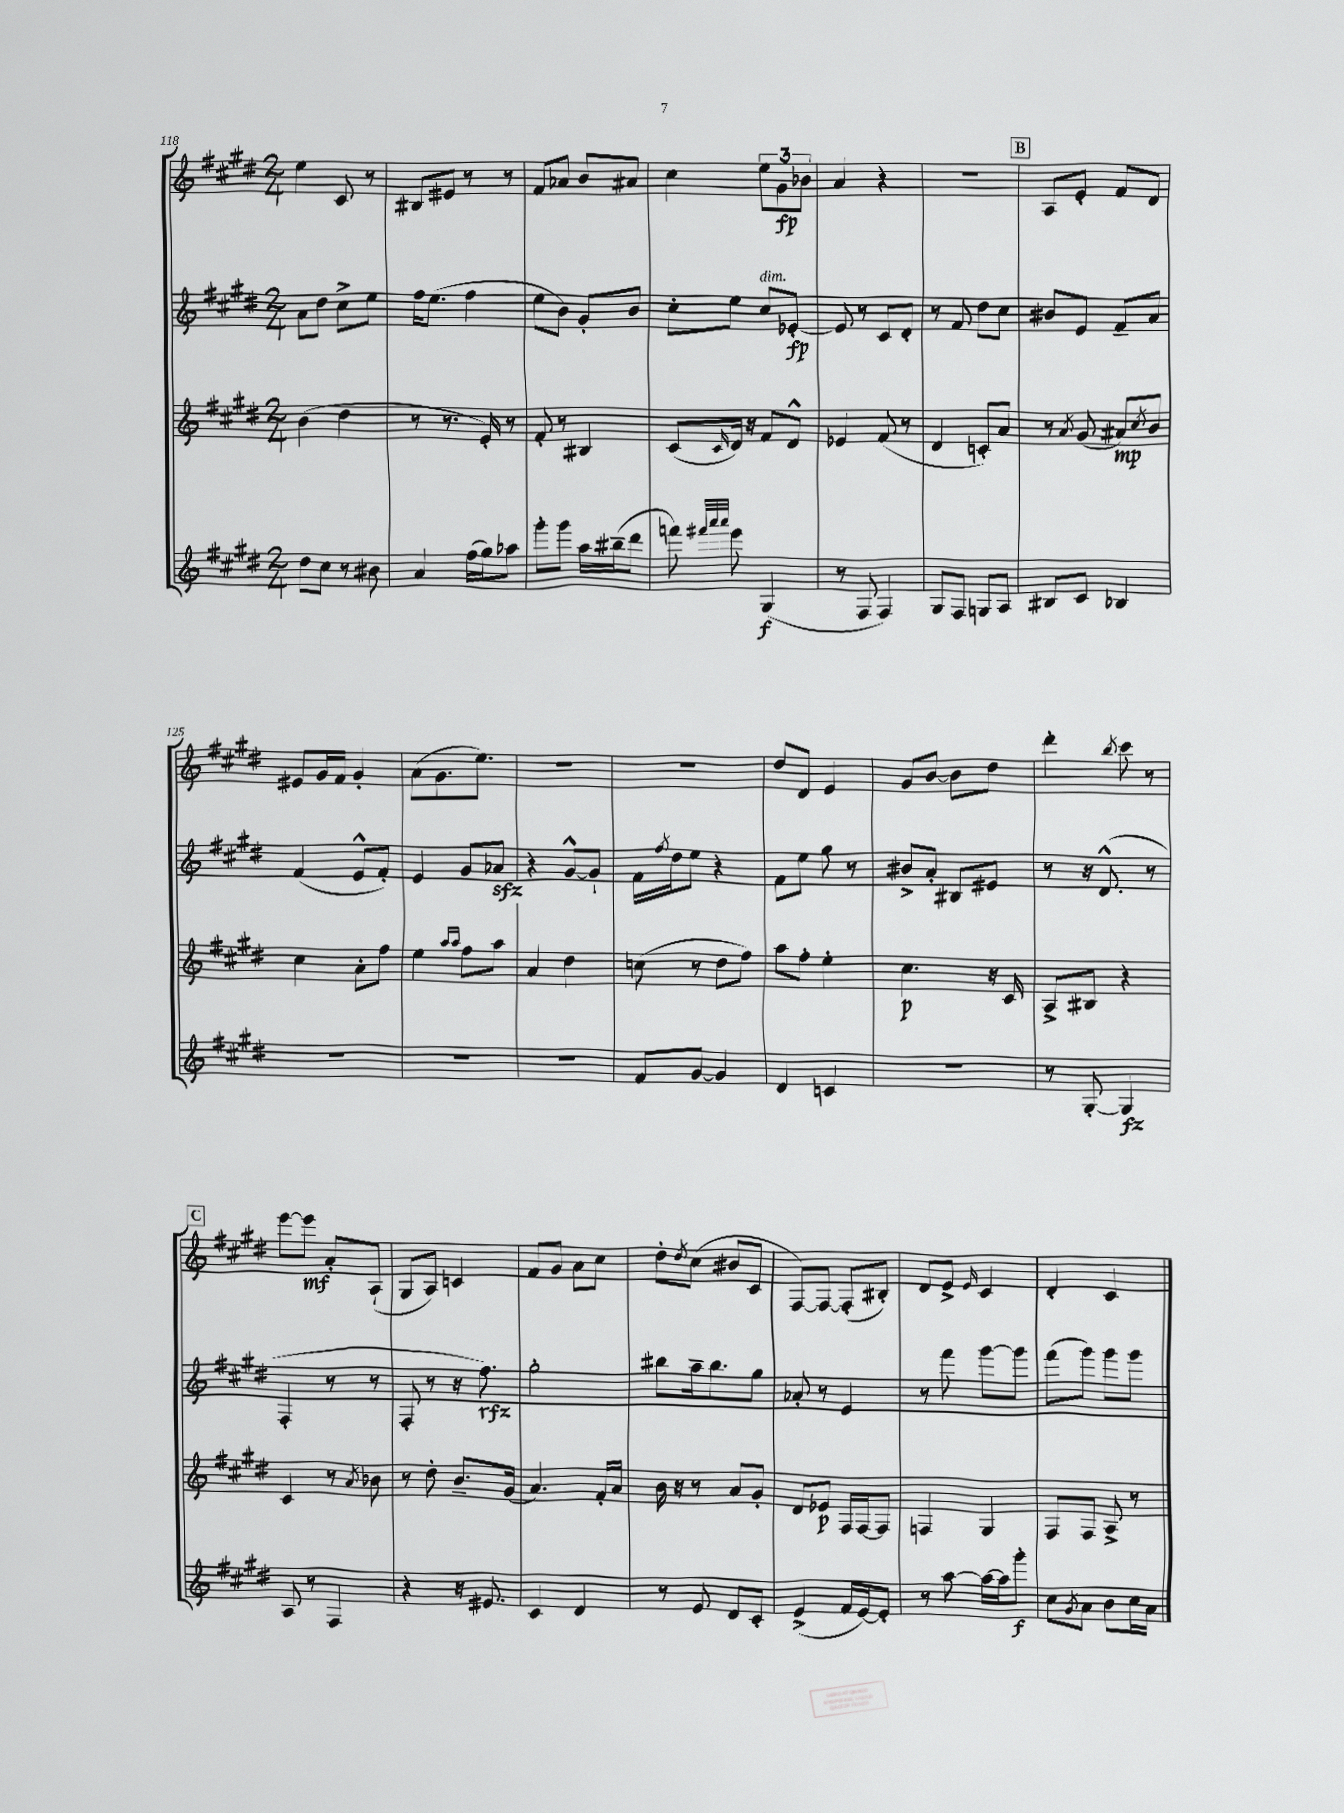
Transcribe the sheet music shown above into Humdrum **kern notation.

**kern	**dynam	**kern	**dynam	**kern	**dynam	**kern	**dynam
*part4	*part4	*part3	*part3	*part2	*part2	*part1	*part1
*staff4	*staff4	*staff3	*staff3	*staff2	*staff2	*staff1	*staff1
*clefG2	*	*clefG2	*	*clefG2	*	*clefG2	*
*k[f#c#g#d#]	*	*k[f#c#g#d#]	*	*k[f#c#g#d#]	*	*k[f#c#g#d#]	*
*M2/4	*	*M2/4	*	*M2/4	*	*M2/4	*
=118	=118	=118	=118	=118	=118	=118	=118
8dd#\L	.	(4b\	.	8a\L	.	4ee\	.
8cc#\J	.	.	.	8dd#\J	.	.	.
8r	.	4dd#\	.	8cc#^\L	.	8c#/	.
8b#X\	.	.	.	8ee\J	.	8r	.
=119	=119	=119	=119	=119	=119	=119	=119
4a/	.	8r	.	16ff#\KL	.	8B#X/L	.
.	.	.	.	(8.ee\J	.	.	.
.	.	8.r	.	.	.	8e#X/J	.
(16ff#\LL	.	.	.	4ff#\	.	8r	.
16gg#\J)	.	16e'/)	.	.	.	.	.
8aa-X\J	.	8r	.	.	.	8r	.
=120	=120	=120	=120	=120	=120	=120	=120
8ggg#'\L	.	8f#'/	.	8ee\L	.	8f#/L	.
8ggg#\J	.	8r	.	8b\J)	.	8a-X/J	.
16aa\LL	.	4B#X/	.	8g#'/L	.	8b/L	.
(16bb#X~\J	.	.	.	.	.	.	.
8ddd#\J	.	.	.	8b/J	.	8a#X/J	.
=121	=121	=121	=121	=121	=121	=121	=121
8fffn\)	.	(8c#/L	.	8cc#'\L	.	4cc#\	.
32qqfff#X/LLL	.	.	.	.	.	.	.
32qqaaa/	.	.	.	.	.	.	.
32qqaaa/JJJ	.	16qqc#/	.	.	.	.	.
8eee\	.	16d#/Jk)	.	8ee\J	.	.	.
.	.	16r	.	.	.	.	.
!	!	!	!	!LO:TX:a:i:t=dim.	!	!	!
(4G#/	f	8f#/L	.	8cc#/L	.	12ee\L	.
.	.	.	.	.	.	12g#\	fp
.	.	8d#^^/J	.	[8e-X'/J	fp	.	.
.	.	.	.	.	.	12b-X\J	.
=122	=122	=122	=122	=122	=122	=122	=122
8r	.	4e-X/	.	8e-/]	.	4a/	.
8F#/	.	.	.	8r	.	.	.
4F#/)	.	(8f#/	.	8c#/L	.	4r	.
.	.	8r	.	8d#'/J	.	.	.
=123	=123	=123	=123	=123	=123	=123	=123
8G#/L	.	4d#/	.	8r	.	2r	.
8F#/J	.	.	.	8f#/	.	.	.
8Gn/L	.	8cn'/L)	.	8dd#\L	.	.	.
8A/J	.	8a/J	.	8cc#\J	.	.	.
!!LO:REH:place=s1:t=B
=124	=124	=124	=124	=124	=124	=124	=124
8B#X/L	.	8r	.	8b#X/L	.	8A/L	.
.	.	8qa/	.	.	.	.	.
8c#/J	.	(8g#/	.	8e/J	.	8e'/J	.
4B-X/	.	8a#X/L)	mp	8f#~/L	.	8f#/L	.
.	.	8qcc#/	.	.	.	.	.
.	.	8b/J	.	8a/J	.	8d#/J	.
!!LO:LB:g=z
=125	=125	=125	=125	=125	=125	=125	=125
2r	.	4cc#\	.	(4f#/	.	8e#X/L	.
.	.	.	.	.	.	16g#/L	.
.	.	.	.	.	.	16f#/JJ	.
.	.	8a'\L	.	8e^^/L	.	4g#'/	.
.	.	8ff#\J	.	8f#'/J)	.	.	.
=126	=126	=126	=126	=126	=126	=126	=126
2r	.	4ee\	.	4e/	.	(8a\L	.
.	.	.	.	.	.	8.g#\	.
.	.	16qqaa/LL	.	.	.	.	.
.	.	16qqaa/JJ	.	.	.	.	.
.	.	8ff#\L	.	8g#/L	.	.	.
.	.	.	.	.	.	8.ee\J)	.
.	.	8aa\J	.	8a-Xzz/J	.	.	.
=127	=127	=127	=127	=127	=127	=127	=127
2r	.	4a/	.	4r	.	2r	.
.	.	4dd#\	.	[8g#^^/L	.	.	.
.	.	.	.	8g#`/J]	.	.	.
=128	=128	=128	=128	=128	=128	=128	=128
8f#/L	.	(8ccn\	.	16f#\LL	.	2r	.
.	.	.	.	8qff#/	.	.	.
.	.	.	.	16dd#\J	.	.	.
[8g#/J	.	8r	.	8ee\J	.	.	.
4g#/]	.	8dd#\L	.	4r	.	.	.
.	.	8ff#\J)	.	.	.	.	.
=129	=129	=129	=129	=129	=129	=129	=129
4d#/	.	8aa\L	.	8f#\L	.	8dd#/L	.
.	.	8ff#'\J	.	8ee\J	.	8d#/J	.
4cn/	.	4ee'\	.	8gg#\	.	4e/	.
.	.	.	.	8r	.	.	.
=130	=130	=130	=130	=130	=130	=130	=130
2r	.	4.cc#\	p	8b#X^/L	.	8g#/L	.
.	.	.	.	8a'/J	.	[8b/J	.
.	.	.	.	8B#X/L	.	8b\L]	.
.	.	16r	.	8e#X/J	.	8dd#\J	.
.	.	16c#/	.	.	.	.	.
=131	=131	=131	=131	=131	=131	=131	=131
8r	.	8A^/L	.	8r	.	4ddd#'\	.
[8G#'/	.	8B#X/J	.	16r	.	.	.
.	.	.	.	(8.d#^^/	.	.	.
.	.	.	.	.	.	8qbb/	.
4G#/]	fz	4r	.	.	.	8ccc#\	.
.	.	.	.	8r	.	8r	.
!!LO:LB:g=z
!!LO:REH:place=s1:t=C
=132	=132	=132	=132	=132	=132	=132	=132
8A/	.	4c#/	.	4F#'/	.	[8eee\L	.
8r	.	.	.	.	.	8eee\J]	mf
4F#/	.	8r	.	8r	.	8a'/L	.
.	.	8qa/	.	.	.	.	.
.	.	8b-X\	.	8r	.	(8A`/J	.
=133	=133	=133	=133	=133	=133	=133	=133
4r	.	8r	.	8F#'/	.	8G#/L	.
.	.	8dd#'\	.	8r	.	8A/J)	.
16r	.	8.b~/L	.	16r	.	4cn/	.
8.e#X/	.	.	.	8.ff#\)	rfz	.	.
.	.	(16g#/Jk	.	.	.	.	.
=134	=134	=134	=134	=134	=134	=134	=134
4c#/	.	4.a/)	.	2gg#'\	.	8f#/L	.
.	.	.	.	.	.	8g#/J	.
4d#/	.	.	.	.	.	8a\L	.
.	.	16f#'/LL	.	.	.	8cc#\J	.
.	.	16a/JJ	.	.	.	.	.
=135	=135	=135	=135	=135	=135	=135	=135
8r	.	16b\	.	8bb#X\L	.	8dd#'\L	.
.	.	16r	.	.	.	.	.
.	.	.	.	.	.	8qdd#/	.
8e/	.	8r	.	16aa~\k	.	(8cc#\J	.
.	.	.	.	8.bb#\	.	.	.
8d#/L	.	8a/L	.	.	.	8b#X/L	.
8c#'/J	.	8g#'/J	.	8gg#\J	.	8c#/J	.
=136	=136	=136	=136	=136	=136	=136	=136
(4e^/	.	8d#/L	.	8a-X'/	.	[8F#/L)	.
.	.	8e-X/J	p	8r	.	8F#/J_	.
16f#/LL	.	16F#/LL	.	4e/	.	(8F#'/L]	.
[16e/J)	.	[16F#/J	.	.	.	.	.
8e'/J]	.	8F#/J]	.	.	.	8B#X'/J)	.
=137	=137	=137	=137	=137	=137	=137	=137
8r	.	4Fn/	.	8r	.	8d#/L	.
[8aa\	.	.	.	8fff#\	.	8e^/J	.
.	.	.	.	.	.	16qqe/	.
16aa\LL_	.	4G#/	.	[8ggg#\L	.	4c#/	.
16aa\J]	.	.	.	.	.	.	.
8ggg#'\J	f	.	.	8ggg#\J]	.	.	.
=138	=138	=138	=138	=138	=138	=138	=138
8cc#\L	.	8F#/L	.	(8fff#\L	.	4d#'/	.
8qg#/	.	.	.	.	.	.	.
8a\J	.	8F#/J	.	8ggg#\J)	.	.	.
8b\L	.	8A^/	.	8ggg#\L	.	4c#/	.
16cc#\L	.	8r	.	8ggg#\J	.	.	.
16a\JJ	.	.	.	.	.	.	.
==	==	==	==	==	==	==	==
*-	*-	*-	*-	*-	*-	*-	*-
